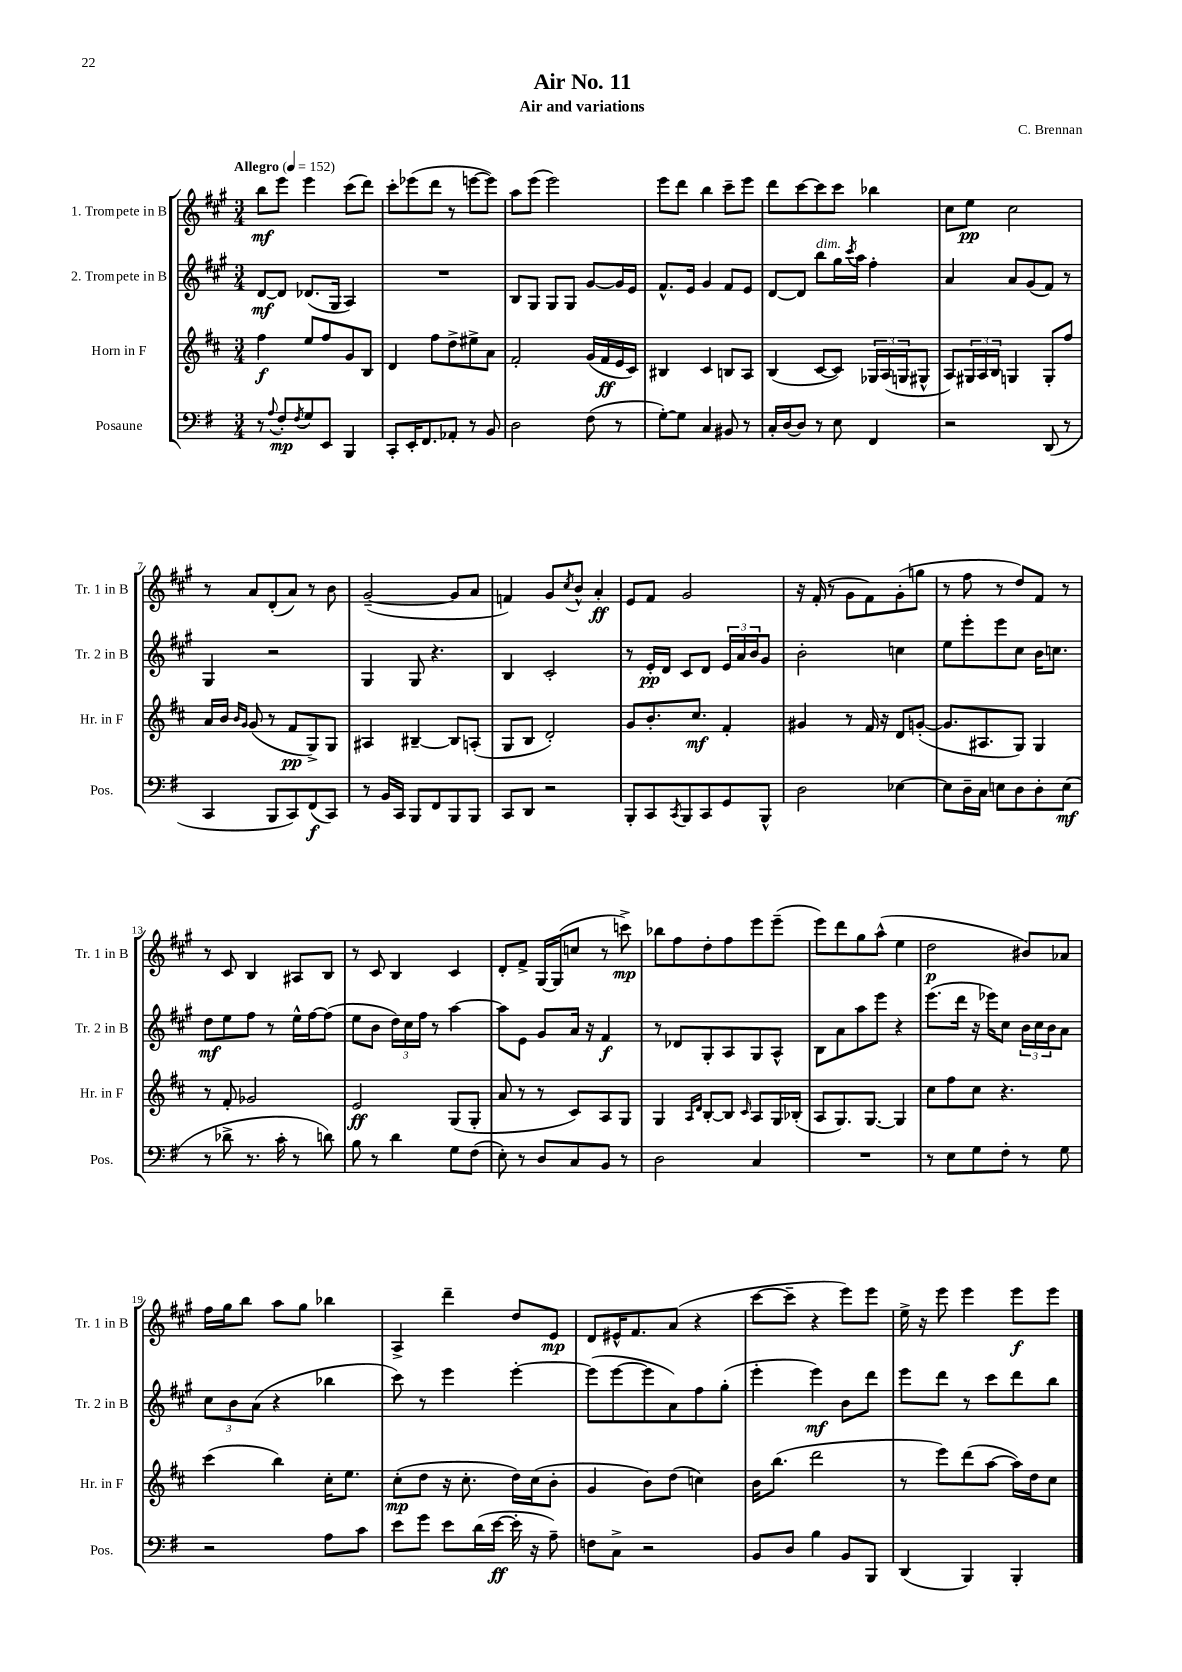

**kern	**kern	**kern	**kern
*staff4	*staff3	*staff2	*staff1
*clefF4	*clefG2	*clefG2	*clefG2
*k[f#]	*k[f#c#]	*k[f#c#g#]	*k[f#c#g#]
*M3/4	*M3/4	*M3/4	*M3/4
*MM152	*MM152	*MM152	*MM152
8r	4ff#	[8d	8bb
8qqA	.	.	.
8F#'	.	8d]	8eee
8qF#	.	.	.
8G	8ee	(8.d-	4eee
8EE	8ff#	.	.
.	.	16G#	.
4BBB	8g	4A)	(8ccc#
.	8B	.	8ddd)
=	=	=	=
8CC'	4d	2.r	8ccc#'
16EE'	.	.	(8eee-
8.FF#	.	.	.
.	8ff#	.	8ddd
8AA-'	8dd^	.	8r
8r	8ee#^	.	[8eee
8BB	8a	.	8eee])
=	=	=	=
2D	2f#'	8B	8aa
.	.	8G#	(8eee
.	.	8G#	2eee)
.	.	8G#	.
(8F#	(16g	[8g#	.
.	16f#	.	.
8r	16e	16g#]	.
.	16c#)	16e	.
=	=	=	=
[8G')	4B#	8.f#^^	8eee
8G]	.	.	8ddd
.	.	16e	.
4C	4c#	4g#	4bb
8BB#	8B	8f#	8ccc#~
8r	8A	8e	8eee
=	=	=	=
16C'	(4B	[8d	8ddd
[16D	.	.	.
8D]	.	8d]	[8ccc#
8r	[8c#	8bb	8ccc#]
8E	8c#])	16gg#	8ccc#
.	.	8qccc#	.
.	.	16aa	.
4FF#	24G-	4ff#'	4bb-
.	(24A	.	.
.	24G	.	.
.	8G#^^	.	.
=	=	=	=
2r	8A)	4a	8cc#
.	24G#	.	8ee
.	24A	.	.
.	24B	.	.
.	4G	8a	2cc#
.	.	(8g#	.
(8DD	8G'	8f#)	.
8r	8ff#	8r	.
=	=	=	=
4CC	16a	4G#	8r
.	16b	.	.
.	16qqb	.	.
.	16qqg	.	.
.	(8g	.	8a
8BBB	8r	2r	(8d'
8CC)	8f#	.	8a)
(8FF#	8G^)	.	8r
8CC)	8G	.	8b
=	=	=	=
8r	4A#	4G#	([2g#~
16BB	.	.	.
16CC	.	.	.
8BBB	[4B#~	8G#	.
8FF#	.	4.r	.
8BBB	8B#]	.	8g#]
8BBB	(8A'	.	8a
=	=	=	=
8CC	8G	4B	4f)
8DD	8B	.	.
2r	2d')	2c#'	8g#
.	.	.	8qcc#
.	.	.	8b^^
.	.	.	4a'
=	=	=	=
8BBB'	8g	8r	8e
8CC	8.b'	16e'	8f#
.	.	16d	.
8qCC	.	.	.
8BBB	.	8c#	2g#
.	8.cc#	.	.
8CC	.	8d	.
8GG	4f#'	24e	.
.	.	24a	.
.	.	24b	.
8BBB^^	.	8g#	.
=	=	=	=
2D	4g#	2b'	16r
.	.	.	(16f#'
.	.	.	8r
.	8r	.	8g#
.	16f#	.	8f#)
.	16r	.	.
[4E-	8d	4cc	(8g#'
.	([8g'	.	8gg
=	=	=	=
8E-]	8.g]	8ee	8r
16D~	.	8eee'	8ff#
16C	8.A#	.	.
8E	.	8eee	8r
8D	8G)	8cc#	8dd)
8D'	4G	16b	8f#
.	.	8.cc	.
(8E	.	.	8r
=	=	=	=
8r	8r	8dd	8r
8d-^	8f#'	8ee	8c#
8.r	2g-	8ff#	4B
.	.	8r	.
16c'	.	.	.
8r	.	16ee^^	8A#
.	.	[16ff#	.
8d)	.	(8ff#]	8B
=	=	=	=
8B	2e	8ee	8r
8r	.	8b	8c#
4d	.	24dd)	4B
.	.	24cc#	.
.	.	24ff#	.
.	.	8r	.
8G	(8G	[4aa	4c#
(8F#	8G'	.	.
=	=	=	=
8E')	8a	8aa]	8d'
8r	8r	8e	8f#^
8D	8r	8g#	[16G#
.	.	.	(16G#]
8C	8c#)	16a	8cc
.	.	16r	.
8BB	8A	4f#	8r
8r	8G	.	8ccc^)
=	=	=	=
2D	4G	8r	8bb-
.	.	8d-	8ff#
.	16qqA	.	.
.	16qqd	.	.
.	[8B'	8G#'	8dd'
.	8B]	8A	8ff#
.	16qqc#	.	.
4C	8A	8G#	8eee
.	16G	8A^^	(8eee~
.	(16B-'	.	.
=	=	=	=
2.r	8A	8B	8eee)
.	8.G)	8a	8ddd
.	.	8aa	8gg#
.	[8.G	.	.
.	.	8eee	(8aa^^
.	4G]	4r	4ee
=	=	=	=
8r	8cc#	(8.eee	2dd
8E	8ff#	.	.
.	.	16ddd	.
8G	8cc#	16r	.
.	.	16eee-)	.
8F#'	4.r	8cc#	.
8r	.	24b	8b#)
.	.	24cc#	.
.	.	24b	.
8G	.	8a	8a-
=	=	=	=
2r	(4ccc#	12cc#	16ff#
.	.	.	16gg#
.	.	12b	.
.	.	.	8bb
.	.	(12a	.
.	4bb)	4r	8aa
.	.	.	8gg#
8A	16cc#'	4bb-	4bb-
.	8.ee	.	.
8c	.	.	.
=	=	=	=
8e	(8cc#'	8ccc#)	4A^
8g	8dd	8r	.
8e	16r	4eee	4ddd~
.	8.cc#'	.	.
(16d	.	.	.
[16e	.	.	.
16e']	16dd)	[4eee'	8dd
16r	(16cc#	.	.
8A~)	8b'	.	8e
=	=	=	=
8F	4g	(8eee]	8d
8C^	.	[8eee	16e#^^
.	.	.	8.f#
2r	8b)	8eee]	.
.	(8dd	8a)	(8a
.	4cc)	8ff#	4r
.	.	(8gg#'	.
=	=	=	=
8BB	16b	4eee'	[8ccc#
.	(8.bb	.	.
8D	.	.	8ccc#~]
4B	2ddd	4eee)	4r
8BB	.	8b	8eee)
8BBB	.	8ddd	8eee
=	=	=	=
(4DD	8r	8eee	16ee^
.	.	.	16r
.	8eee)	8ddd	8eee
4BBB)	(8ddd	8r	4eee
.	[8aa	8ccc#	.
4BBB'	16aa])	8ddd	8eee
.	16dd	.	.
.	8cc#	8bb	8eee
==	==	==	==
*-	*-	*-	*-
